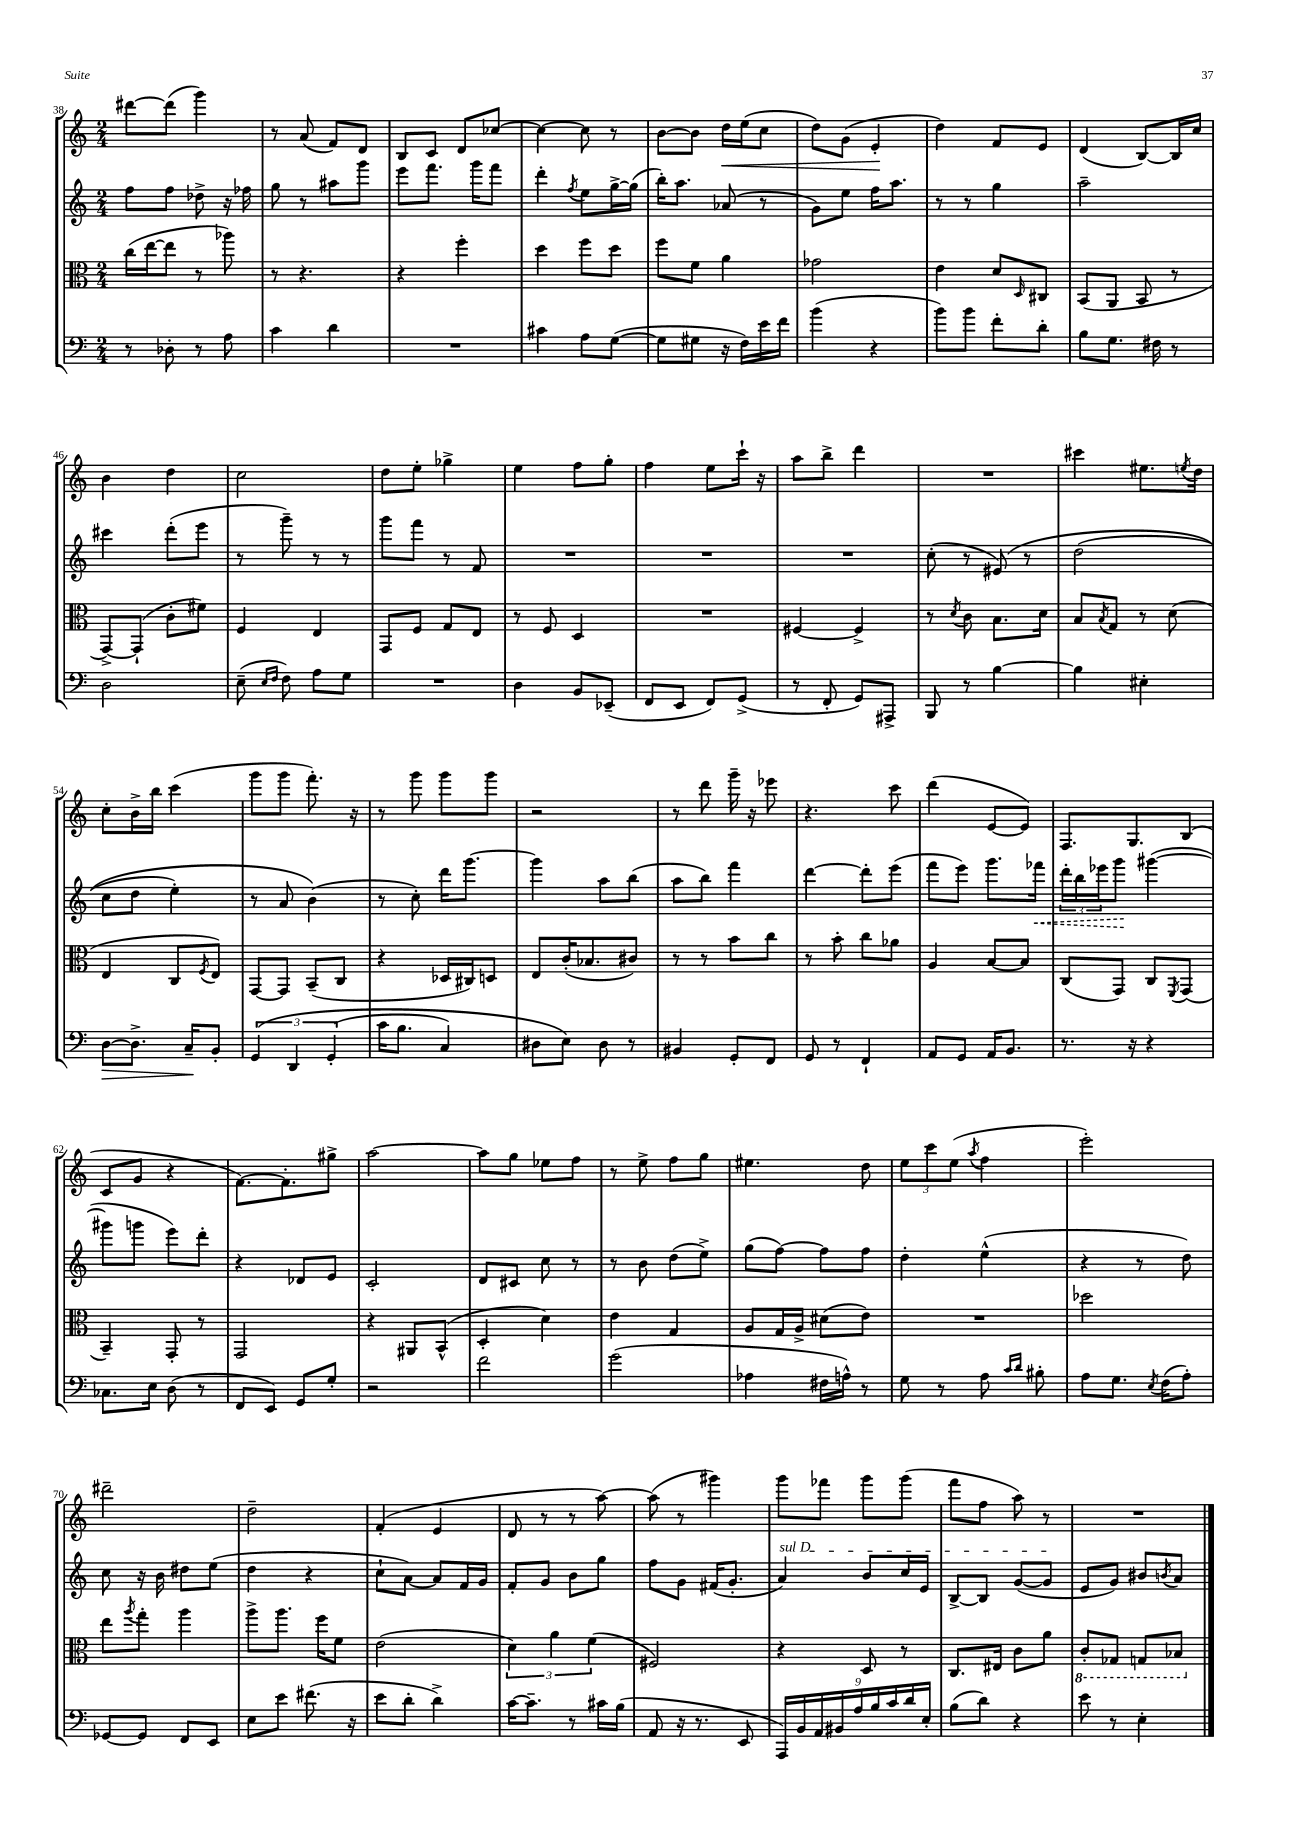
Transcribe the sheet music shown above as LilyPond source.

<<
\new StaffGroup <<
\new Staff = "s0" {
    \clef treble \key c \major \numericTimeSignature \time 2/4
    dis'''8~ dis'''8( g'''4) |
    r8 a'8( f'8) d'8 |
    b8 c'8 d'8 ces''8~ |
    ces''4~ ces''8 r8 |
    b'8~ b'8 d''16\< e''16( c''8 |
    d''8) g'8( e'4-.\! |
    d''4) f'8 e'8 |
    d'4( b8~) b16 c''16 |
    b'4 d''4 |
    c''2 |
    d''8 e''8-. ges''4-> |
    e''4 f''8 g''8-. |
    f''4 e''8 c'''16-! r16 |
    a''8 b''8-> d'''4 |
    R2 |
    cis'''4 eis''8. \acciaccatura { e''8 } d''16 |
    c''8-. b'16-> b''16 c'''4( |
    g'''8 g'''8 f'''8.-.) r16 |
    r8 g'''8 g'''8 g'''8 |
    r2 |
    r8 d'''8 g'''16-- r16 ees'''8 |
    r4. c'''8 |
    d'''4( e'8~ e'8) |
    f8. g8. b8( |
    c'8 g'8 r4 |
    f'8.~) f'8.-. gis''8-> |
    a''2~ |
    a''8 g''8 ees''8 f''8 |
    r8 e''8-> f''8 g''8 |
    eis''4. d''8 |
    \tuplet 3/2 { e''8 c'''8 e''8( } \acciaccatura { a''8 } f''4 |
    e'''2-.) |
    dis'''2-- |
    d''2-- |
    f'4-.( e'4 |
    d'8 r8 r8 a''8~) |
    a''8( r8 gis'''4) |
    g'''8 fes'''8 g'''8 g'''8( |
    f'''8 f''8 a''8) r8 |
    R2 \bar "|." |
}
\new Staff = "s1" {
    \clef treble \key c \major \numericTimeSignature \time 2/4
    f''8 f''8 des''8-> r16 fes''16 |
    g''8 r8 ais''8 g'''8 |
    e'''8 f'''8. g'''16 f'''8 |
    d'''4-. \acciaccatura { f''8 } e''8 g''16~-> g''16( |
    b''16-.) a''8. aes'8( r8 |
    g'8) e''8 f''16 a''8. |
    r8 r8 g''4 |
    a''2-- |
    cis'''4 d'''8-.( e'''8 |
    r8 g'''8--) r8 r8 |
    g'''8 f'''8 r8 f'8 |
    R2 |
    R2 |
    R2 |
    c''8-.( r8 eis'8)\( r8 |
    d''2( |
    c''8 d''8 e''4-.) |
    r8 a'8 b'4(\) |
    r8 c''8-.) d'''16 g'''8.~ |
    g'''4 a''8 b''8( |
    a''8 b''8) f'''4 |
    d'''4~ d'''8-. e'''8( |
    f'''8 e'''8) g'''8. \once \override Hairpin.style = #'dashed-line fes'''16\< |
    \tuplet 3/2 { d'''16-. b''16 ees'''16 } g'''8\! gis'''4~( |
    gis'''8 g'''8 e'''8) d'''8-. |
    r4 des'8 e'8 |
    c'2-. |
    d'8 cis'8 c''8 r8 |
    r8 b'8 d''8( e''8->) |
    g''8( f''8~) f''8 f''8 |
    d''4-. e''4-^( |
    r4 r8 d''8) |
    c''8 r16 b'16 dis''8 e''8( |
    d''4 r4 |
    c''8-! a'8~) a'8 f'16 g'16 |
    f'8-. g'8 b'8 g''8 |
    f''8 g'8 fis'16( g'8.-. |
    \once \override TextSpanner.bound-details.left.text = \markup { \italic "sul D" } a'4\startTextSpan) b'8 c''16 e'16 |
    b8~-> b8 g'8~( g'8\stopTextSpan |
    e'8 g'8) bis'8 \acciaccatura { b'8 } a'8 \bar "|." |
}
\new Staff = "s2" {
    \clef alto \key c \major \numericTimeSignature \time 2/4
    c''16( e''16~ e''8 r8 aes''8) |
    r8 r4. |
    r4 f''4-. |
    d''4 f''8 d''8 |
    f''8 f'8 a'4 |
    ges'2 |
    e'4 d'8 \grace { d16 } cis8 |
    b,8( a,8 b,8 r8 |
    g,8~->) g,8-!( c'8-. fis'8) |
    f4 e4 |
    g,8 f8 g8 e8 |
    r8 f8 d4 |
    R2 |
    fis4~ fis4-> |
    r8 \acciaccatura { d'8 } c'8 b8. d'16 |
    b8 \acciaccatura { b8 } g8 r8 d'8( |
    e4 c8 \acciaccatura { f8 } e8) |
    g,8~ g,8 b,8--( c8 |
    r4 des16 cis16) d8 |
    e8 c'16-.( bes8. cis'8) |
    r8 r8 b'8 c''8 |
    r8 b'8-. c''8 aes'8 |
    a4 b8~ b8 |
    c8( g,8) c8 \acciaccatura { f,8 } g,8( |
    b,4--) g,8-. r8 |
    g,2 |
    r4 ais,8 b,8-^( |
    d4-. d'4) |
    e'4 g4 |
    a8 g16 a16-> dis'8( e'8) |
    R2 |
    des''2 |
    e''8 \acciaccatura { a''8 } g''8-. a''4 |
    a''8-> a''8. f''16 f'8 |
    e'2( |
    \tuplet 3/2 { d'4) a'4 f'4( } |
    fis2) |
    r4 d8 r8 |
    c8. eis16 c'8 a'8 |
    \ottava #-1 c8-. ges,8 g,8 bes,8 \ottava #0 \bar "|." |
}
\new Staff = "s3" {
    \clef bass \key c \major \numericTimeSignature \time 2/4
    r8 des8-. r8 a8 |
    c'4 d'4 |
    R2 |
    cis'4 a8 g8~( |
    g8 gis8 r16 f16) e'16 f'16 |
    b'4( r4 |
    b'8) b'8 f'8-. d'8-. |
    b8 g8. fis16 r8 |
    d2 |
    e8--( \grace { e16 f16 } f8) a8 g8 |
    R2 |
    d4 b,8 ees,8--( |
    f,8 e,8 f,8) g,8->( |
    r8 f,8-. g,8) ais,,8-> |
    b,,8 r8 b4~ |
    b4 eis4-. |
    d8~\> d8.-> c16--\! b,8-. |
    \tuplet 3/2 { g,4\( d,4 g,4-.( } |
    c'16 b8. c4) |
    dis8 e8\) dis8 r8 |
    bis,4 g,8-. f,8 |
    g,8 r8 f,4-! |
    a,8 g,8 a,16 b,8. |
    r8. r16 r4 |
    ces8. e16 d8( r8 |
    f,8 e,8) g,8 g8-. |
    r2 |
    f'2 |
    g'2( |
    aes4 fis16 a16-^) r8 |
    g8 r8 a8 \grace { c'16 d'16 } bis8-. |
    a8 g8. \acciaccatura { e8 } f16( a8-.) |
    ges,8~ ges,8 f,8 e,8 |
    e8 e'8 fis'8.( r16 |
    e'8 d'8-. d'4->) |
    c'16~ c'8.-- r8 cis'16 b16( |
    a,8 r16 r8. e,8 |
    \tuplet 9/8 { a,,16) b,16 a,16 bis,16 a16 b16 c'16 d'16 e16-. } |
    b8( d'8) r4 |
    e'8 r8 e4-. \bar "|." |
}
>>
>>
\layout { \context { \Score currentBarNumber = #38 } }
